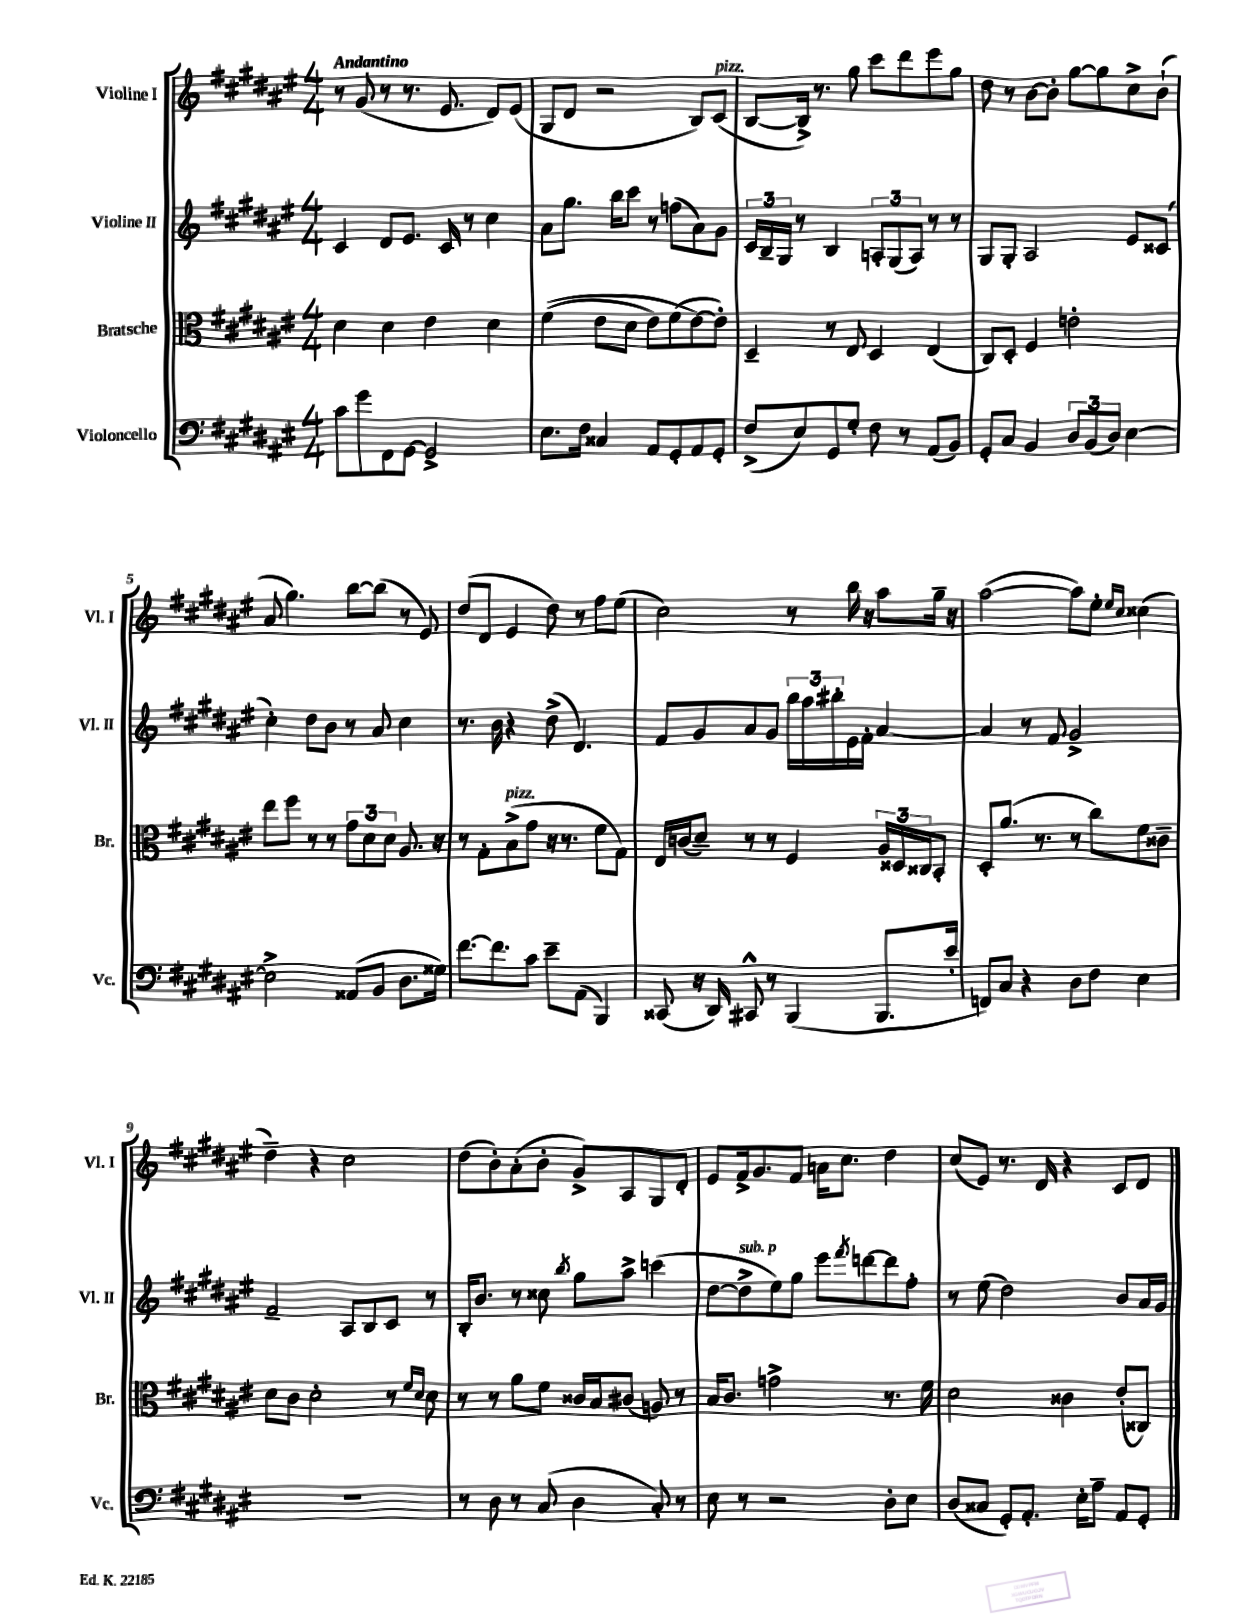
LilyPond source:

<<
\new StaffGroup <<
\new Staff = "s0" \with { instrumentName = "Violine I" shortInstrumentName = "Vl. I" } {
    \clef treble \key fis \major \numericTimeSignature \time 4/4 \tempo "Andantino"
    r8 gis'8( r8 r8. eis'8. dis'8) eis'8( |
    gis8 dis'8 r2 b8) cis'8^\markup { \italic "pizz." }( |
    b8~ b16->) r8. gis''8 cis'''8 dis'''8 eis'''8 gis''8 |
    dis''8 r8 b'8~ b'8-. gis''8~ gis''8 cis''8-> b'8-!( |
    ais'8 gis''4.) b''8~ b''8( r8 eis'8) |
    dis''8( dis'8 eis'4 dis''8) r8 fis''8 eis''8( |
    cis''2) r8 b''16 r16 ais''8 gis''16-- r16 |
    ais''2~( ais''8) eis''8-. \grace { eis''16 cis''16 } cisis''4( |
    dis''4--) r4 cis''2 |
    dis''8( b'8-.) ais'8-.( b'8-. gis'8->) ais8 gis8 dis'8-. |
    eis'8 fis'16-> gis'8. fis'8 a'16 cis''8. dis''4 |
    cis''8( eis'8) r8. dis'16 r4 cis'8 dis'8 \bar "|." |
}
\new Staff = "s1" \with { instrumentName = "Violine II" shortInstrumentName = "Vl. II" } {
    \clef treble \key fis \major \numericTimeSignature \time 4/4
    cis'4 dis'8 eis'8. cis'16 r8 cis''4 |
    ais'8 gis''8. b''16 cis'''8 r8 f''8( ais'8) gis'8 |
    \tuplet 3/2 { cis'16 b16-- gis16 } r8 b4 \tuplet 3/2 { a8-. gis8( a8) } r8 r8 |
    gis8 gis8-. ais2 eis'8 cisis'8( |
    cis''4-.) dis''8 b'8 r8 ais'8 cis''4 |
    r8. b'16 r4 dis''8->( dis'4.) |
    fis'8 gis'8 ais'8 gis'8 \tuplet 3/2 { b''16 ais''16 bis''16-. } eis'16 fis'16-. ais'4~ |
    ais'4 r8 fis'8 gis'2-> |
    fis'2-- ais8 b8 cis'8 r8 |
    b16-. b'8. r8 cisis''8 \acciaccatura { b''8 } gis''8 ais''8-> c'''4( |
    dis''8~ dis''8->^\markup { \italic "sub. p" } eis''8) gis''8 eis'''8 \acciaccatura { fis'''8 } d'''8~ d'''8 fis''8-. |
    r8 eis''8( dis''2) b'8 ais'16 gis'16 \bar "|." |
}
\new Staff = "s2" \with { instrumentName = "Bratsche" shortInstrumentName = "Br." } {
    \clef alto \key fis \major \numericTimeSignature \time 4/4
    dis'4 dis'4 eis'4 dis'4 |
    fis'4(\( eis'8 dis'8 eis'8) fis'8( eis'8~\) eis'8-.) |
    dis4-- r8 eis8 dis4 eis4( |
    cis8) dis8-. fis4 e'2-. |
    eis''8 fis''8 r8 r8 \tuplet 3/2 { gis'8 dis'8 dis'8 } ais8. r16 |
    r8 gis8-. b8->^\markup { \italic "pizz." }( gis'8 r16 r8. fis'8 gis8) |
    eis16 c'16( dis'8--) r8 r8 fis4 \tuplet 3/2 { ais16 disis16 cisis16 } b,8-. |
    dis8-. ais'8.( r8. r8 cis''8) fis'8 cisis'8-- |
    dis'8 cis'8 dis'2-. r8 \grace { fis'16 dis'16 } dis'8 |
    r8 r8 ais'8 fis'8 cisis'16 b16 cis'8( a8) r8 |
    b16 cis'8. g'2-> r8. fis'16 |
    dis'2 cisis'4 eis'8-.( cisis8) \bar "|." |
}
\new Staff = "s3" \with { instrumentName = "Violoncello" shortInstrumentName = "Vc." } {
    \clef bass \key fis \major \numericTimeSignature \time 4/4
    cis'8 gis'8 fis,8 gis,8~ gis,2-> |
    eis8. fis16 cisis4 ais,8 gis,8-. ais,8 gis,8-. |
    fis8->( eis8) gis,8 gis8-. fis8 r8 ais,8( b,8) |
    gis,8-. cis8 b,4 \tuplet 3/2 { dis8 b,8( dis8) } eis4~ |
    eis2-> aisis,8( b,8 dis8. gisis16) |
    fis'8.~ fis'8. cis'8 eis'8-- ais,8( b,,4) |
    cisis,8( r16 dis,16) cis,8-^ r8 b,,4( b,,8. eis'16-. |
    f,8) cis8 r4 dis8 fis8 eis4 |
    R1 |
    r8 dis8 r8 cis8( dis4 cis8-.) r8 |
    eis8 r8 r2 dis8-. eis8 |
    dis8( cisis8 gis,8-.) ais,8.-. eis16-. ais8-- ais,8 gis,8-. \bar "|." |
}
>>
>>
